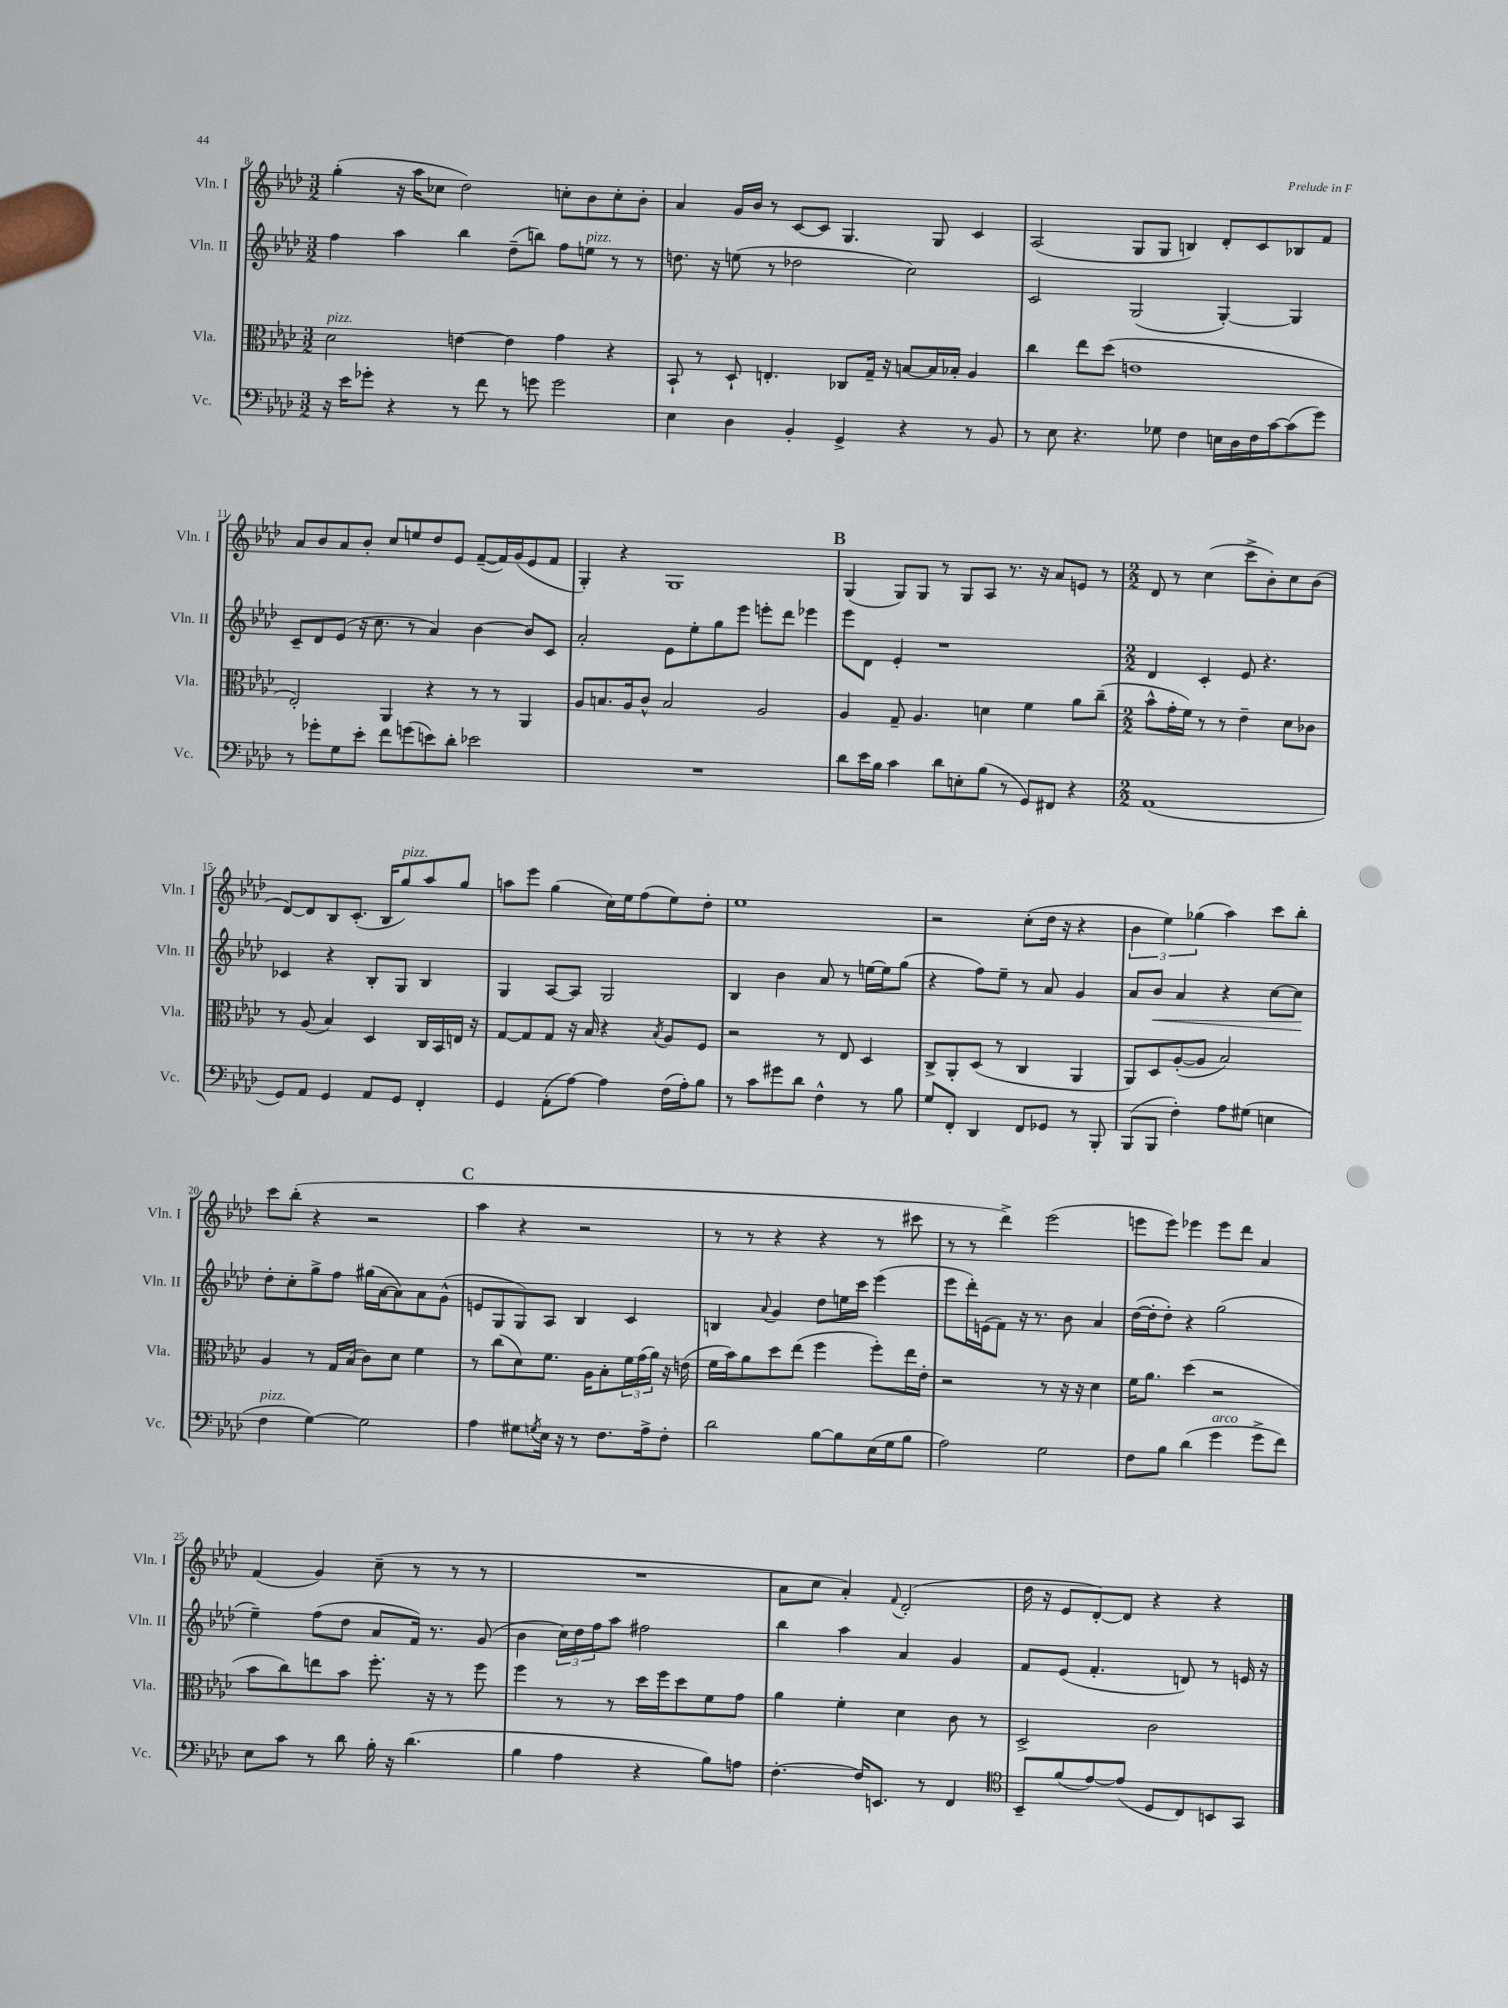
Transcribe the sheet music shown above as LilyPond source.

<<
\new StaffGroup <<
\new Staff = "s0" \with { instrumentName = "Vln. I" shortInstrumentName = "Vln. I" } {
    \clef treble \key aes \major \numericTimeSignature \time 3/2
    g''4-.( r16 aes''16 ces''8 des''2) c''8-. bes'8 c''8-. bes'8-. |
    aes'4 g'16 bes'16 r8 c'8~ c'8 g4. g8 c'4 |
    aes2( g8 g8 b4) des'8-. c'8 bes8 f'8 |
    aes'8 bes'8 aes'8 bes'8-. c''8 e''8 des''8 ees'8 f'8~--( f'16) g'16( ees'8 f'8 |
    g4-.) r4 g1 |
    \mark \markup { \bold "B" } g4( g8) g8 r8 g8 aes8 r8. r16 aes'8 e'8 r8 |
    \numericTimeSignature \time 2/2 des'8 r8 c''4( c'''8-> bes'8-.) c''8 bes'8( |
    des'8~) des'8 bes8 c'8.-.( bes16 g''8^\markup { \italic "pizz." }) aes''8 g''8 |
    a''8 ees'''8 g''4( c''16) ees''16 f''8( ees''8) des''8-. |
    ees''1 |
    r2 c''8-.( des''16 r16 r4 |
    \tuplet 3/2 { bes'4 ees''4) ges''4( } aes''4) c'''8 bes''8-. |
    c'''8 bes''8-.( r4 r2 |
    \mark \markup { \bold "C" } aes''4 r4 r2 |
    r8 r8 r4 r4 r8 cis'''8 |
    r8 r8 des'''4->) ees'''2( |
    e'''8 e'''8) ees'''4 ees'''8 des'''8 aes'4 |
    f'4( g'4) c''8--( r8 r8 r8 |
    R1 |
    aes'8 c''8 aes'4-.) \appoggiatura { f'8 } des'2-.( |
    des''16 r16 ees'8 des'8~-.) des'8 r4 r4 \bar "|." |
}
\new Staff = "s1" \with { instrumentName = "Vln. II" shortInstrumentName = "Vln. II" } {
    \clef treble \key aes \major \numericTimeSignature \time 3/2
    f''4 aes''4 bes''4 des''8--( b''8) f''8 e''8^\markup { \italic "pizz." } r8 r8 |
    d''8. r16 e''8( r8 des''2 c''2) |
    c'2 g2( g4~-.) g4 |
    c'8-- des'8 ees'8( r16 c''8. r8 aes'4) bes'4~ bes'8 c'8 |
    aes'2-. ees'8 ees''8-. g''8 ees'''8 e'''8-. des'''8 ees'''4 |
    \mark \markup { \bold "B" } ees'''8 des'8 ees'4-. r1 |
    \numericTimeSignature \time 2/2 des'4 c'4-. ees'8 r4. |
    ces'4 r4 bes8-. g8 bes4 |
    g4 aes8~ aes8 g2 |
    bes4 bes'4 aes'8 r8 e''16~ e''16 g''8( |
    r4 f''8) ees''8-- r8 aes'8 g'4 |
    aes'8 bes'8\< aes'4 r4 c''8~ c''8\! |
    des''8-. c''8-. g''8-> f''8 gis''16( aes'16~ aes'8) aes'8 g'8-^( |
    \mark \markup { \bold "C" } e'8 g8 g8) aes8 bes4 c'4 |
    b4 \appoggiatura { aes'8 } g'4 des''8 e''16 c'''16 ees'''4( |
    ees'''8 des'''16-.) e'16( f'8) r16 r8. bes'8 aes'4 |
    des''16~( des''16-. des''8-.) r4 g''2( |
    ees''4--) f''8( des''8 aes'8 f'16) r8. g'8( |
    bes'4 \tuplet 3/2 { c''16) des''16 f''16 } aes''8 fis''2 |
    bes''4 aes''4 aes'4 g'4 |
    f'8 ees'8( f'4.-. d'8) r8 e'16 r16 \bar "|." |
}
\new Staff = "s2" \with { instrumentName = "Vla." shortInstrumentName = "Vla." } {
    \clef alto \key aes \major \numericTimeSignature \time 3/2
    des'2^\markup { \italic "pizz." } e'4~ e'4 g'4 r4 |
    bes,8-! r8 des8-! e4.-. ces8 g16-- r16 b8~ b16 bes16-. aes4 |
    c''4 ees''8 des''8( e'1 |
    ees2-.) aes,4 r4 r8 r8 aes,4 |
    aes8 b8. aes16 c'8-^ b2 aes2 |
    \mark \markup { \bold "B" } aes4 g8-- aes4. d'4 f'4 aes'8 c''8--( |
    \numericTimeSignature \time 2/2 bes'8-^ g'16-. f'16) r8 r8 ees'4-- des'8 ces'8 |
    r8 aes8( bes4) des4 c16 bes,16 e16 r16 |
    g8~ g8 g8 r16 bes16 r4 \acciaccatura { bes8 } aes8 f8 |
    r2 r8 ees8 des4 |
    c8-> aes,8-. des8( r8 c4 aes,4 |
    aes,8) des8 aes8~-.( aes8 bes2) |
    aes4 r8 g16 bes16( c'8) des'8 f'4 |
    \mark \markup { \bold "C" } r8 c''8( des'8) f'8. aes16 bes8-. \tuplet 3/2 { f'16 g'16( aes'16) } r16 e'16( |
    f'16 bes'16) aes'8 des''8 ees''8( f''4 f''8-.) ees''16 ees'16-. |
    r2 r8 r16 r16 des'4 |
    f'16 aes'8. des''4( r2 |
    bes'8 c''8) e''8 bes'8 f''8.-. r16 r8 f''8 |
    f''4 r8 r8 des''16 f''16 des''8 f'8 g'8 |
    aes'4 f'4-. des'4 c'8 r8 |
    des2-> c'2 \bar "|." |
}
\new Staff = "s3" \with { instrumentName = "Vc." shortInstrumentName = "Vc." } {
    \clef bass \key aes \major \numericTimeSignature \time 3/2
    r16 ees'16 ges'8-. r4 r8 f'8 r8 g'8 g'2 |
    ees4 des4 bes,4-. g,4-> r4 r8 bes,8 |
    r8 ees8 r4. ges8 f4 e16 des16 f16 c'16~ c'8( g'8) |
    r8 ges'8-. g8 ees'8-. f'8 g'8( e'8) des'8-. ees'2 |
    R1. |
    \mark \markup { \bold "B" } des'8 ees'16 bes16 c'4 des'8 e8-. bes8( r8 g,8) fis,8 r4 |
    \numericTimeSignature \time 2/2 aes,1( |
    g,8) aes,8 g,4 aes,8 g,8 f,4-. |
    g,4 aes,8-.( aes8~) aes4 f16( aes16-.) bes8 |
    r8 c'8 gis'8 des'8 f4-^ r8 bes8 |
    g8 f,8-. des,4 f,8 ges,8 r8 bes,,8-. |
    bes,,8( bes,,8 f4-.) aes8 gis8( e4 |
    f4^\markup { \italic "pizz." } g4~) g2 |
    \mark \markup { \bold "C" } aes4 gis8 \acciaccatura { g8 } ees16 r16 r8 f8. aes16-> f8-. |
    des'2 bes8~ bes8 ees16( g16 bes8 |
    aes2) g2 |
    f8 bes8 des'4( g'4^\markup { \italic "arco" } g'8-> f'8) |
    ees8 c'8 r8 des'8 bes16-. r16 des'4.( |
    bes4 aes4 r4 bes8) a8 |
    f4.~-. f16 e,8. r8 f,4 |
    \clef tenor bes,8-- f'8( ees'8~) ees'8( des8 c8) b,8 g,8 \bar "|." |
}
>>
>>
\layout { \context { \Score currentBarNumber = #8 } }
